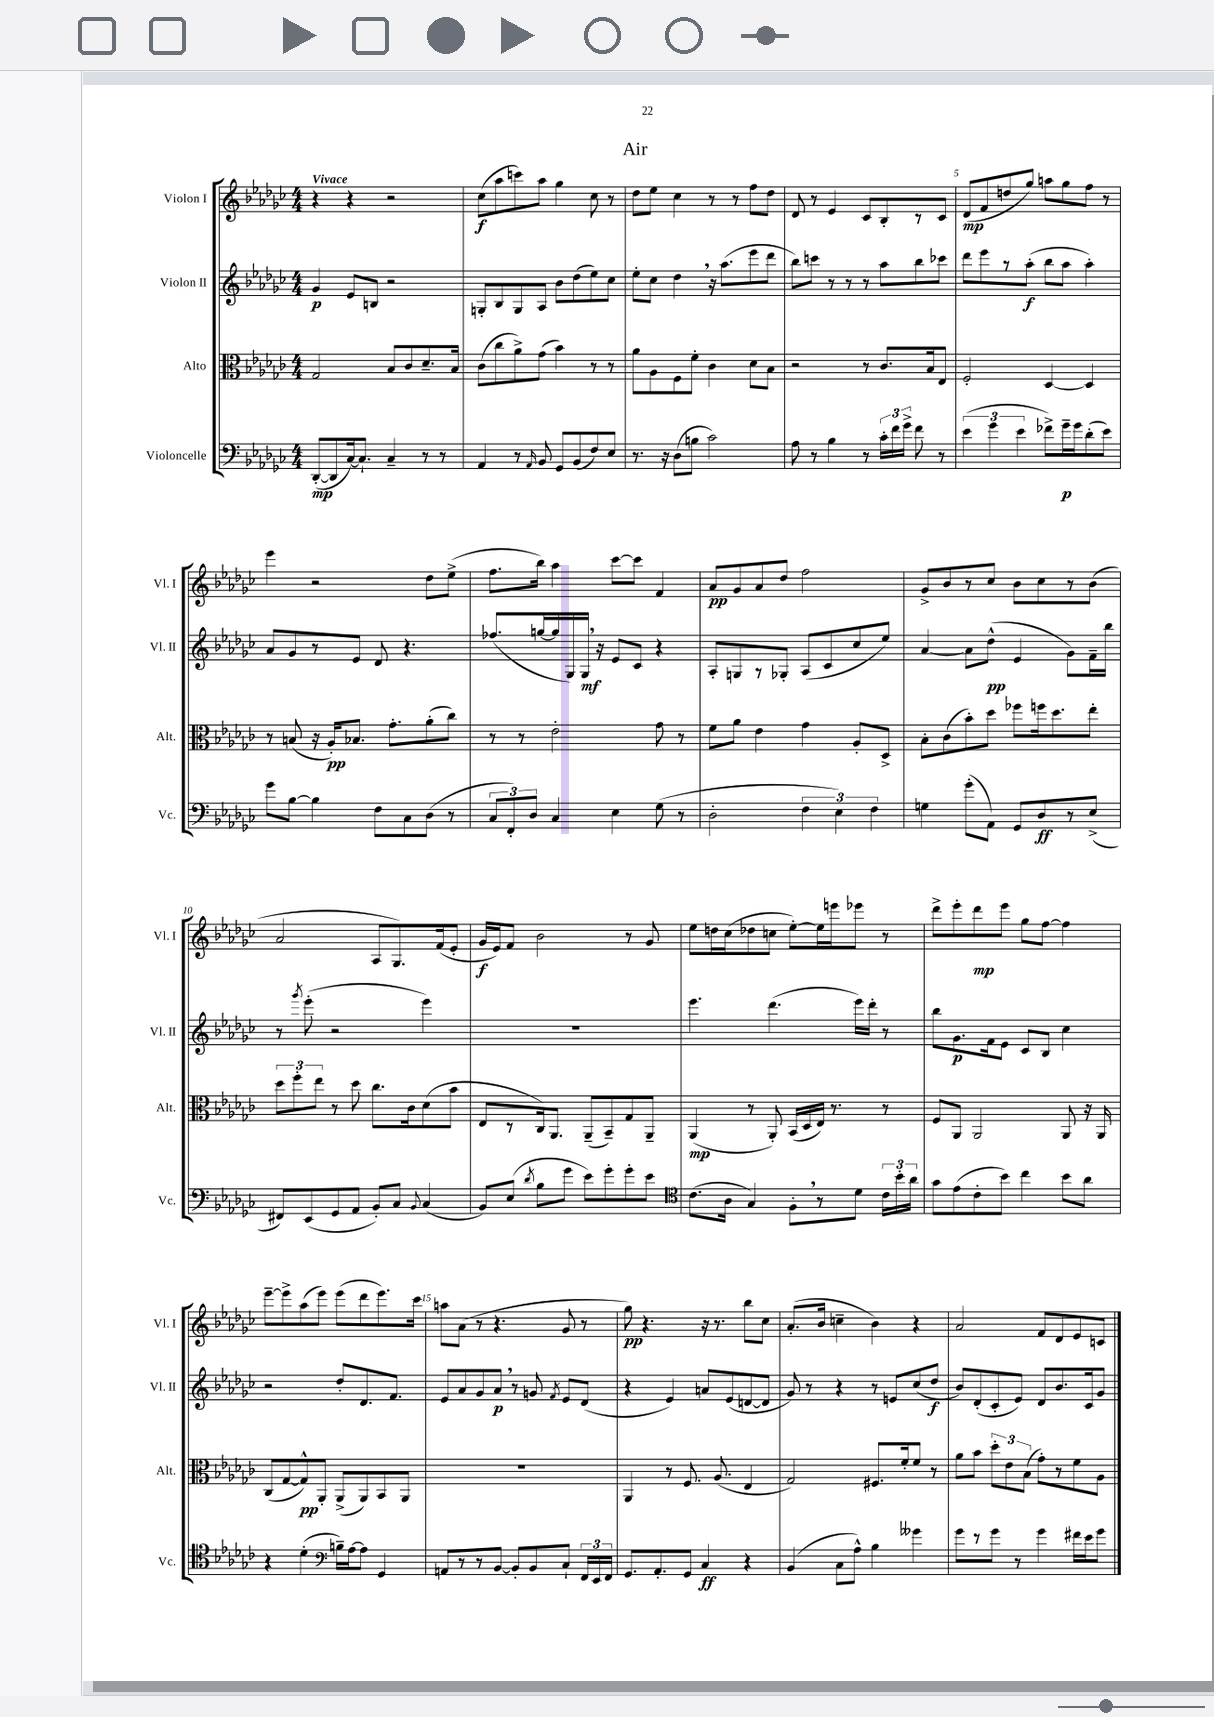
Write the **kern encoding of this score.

**kern	**dynam	**kern	**dynam	**kern	**dynam	**kern	**dynam
*part4	*part4	*part3	*part3	*part2	*part2	*part1	*part1
*staff4	*staff4	*staff3	*staff3	*staff2	*staff2	*staff1	*staff1
*I"Violoncelle	*	*I"Alto	*	*I"Violon II	*	*I"Violon I	*
*I'Vc.	*	*I'Alt.	*	*I'Vl. II	*	*I'Vl. I	*
*clefF4	*	*clefC3	*	*clefG2	*	*clefG2	*
*k[b-e-a-d-g-c-]	*	*k[b-e-a-d-g-c-]	*	*k[b-e-a-d-g-c-]	*	*k[b-e-a-d-g-c-]	*
*M4/4	*	*M4/4	*	*M4/4	*	*M4/4	*
=1	=1	=1	=1	=1	=1	=1	=1
!	!	!	!	!	!	!LO:TX:a:B:t=Vivace	!
([8DD-'/L	mp	2G-/	.	4g-/	p	4r	.
8DD-/]	.	.	.	.	.	.	.
[16C-/k)	.	.	.	8e-/L	.	4r	.
8.C-`/J]	.	.	.	.	.	.	.
.	.	.	.	8Bn/J	.	.	.
4C-~/	.	8B-/L	.	2r	.	2r	.
.	.	8c-/	.	.	.	.	.
8r	.	8.d-~/	.	.	.	.	.
8r	.	.	.	.	.	.	.
.	.	16B-/Jk	.	.	.	.	.
=2	=2	=2	=2	=2	=2	=2	=2
4AA-/	.	(8c-\L	.	8Gn'/L	.	(8cc-\L	f
.	.	8cc-\	.	8B-/	.	8aa-\	.
8r	.	8a-^\)	.	8G/	.	8cccn\)	.
16qqAA-/	.	.	.	.	.	.	.
8BB-/	.	(8g-\J	.	8A-/J	.	8aa-\J	.
8GG-/L	.	4b-\)	.	8b-\L	.	4gg-\	.
(8BB-/	.	.	.	(8dd-\	.	.	.
8F/)	.	8r	.	8ee-\)	.	8cc-\	.
8E-/J	.	8r	.	8cc-\J	.	8r	.
=3	=3	=3	=3	=3	=3	=3	=3
8.r	.	8a-\L	.	8ee-'\L	.	8dd-\L	.
.	.	8A-\	.	8cc-\J	.	8ee-\J	.
16r	.	.	.	.	.	.	.
(8D-\L	.	8F\	.	4dd-,\	.	4cc-\	.
8Bn\J	.	8f'\J	.	.	.	.	.
2c-\)	.	4c-\	.	16r	.	8r	.
.	.	.	.	(8.aa-\L	.	.	.
.	.	.	.	.	.	8r	.
.	.	8d-\L	.	8eee-\	.	8ff\L	.
.	.	8B-\J	.	8ddd-\J	.	8dd-\J	.
=4	=4	=4	=4	=4	=4	=4	=4
8A-\	.	2r	.	8bb-\L)	.	8d-/	.
8r	.	.	.	8cccn\J	.	8r	.
4B-\	.	.	.	8r	.	4e-/	.
.	.	.	.	8r	.	.	.
8r	.	8r	.	8r	.	8c-/L	.
24c-'\LL	.	8.c-/L	.	8aa-\L	.	8B-'/	.
24f\	.	.	.	.	.	.	.
24g-^\JJ	.	.	.	.	.	.	.
8f\	.	.	.	8bb-\	.	8r	.
.	.	16B-/k	.	.	.	.	.
8r	.	8E-/J	.	8ccc-X\J	.	8c-/J	.
=5	=5	=5	=5	=5	=5	=5	=5
(6e-\	.	2F'/	.	8ddd-\L	.	(8d-/L	mp
.	.	.	.	8eee-\	.	8f/	.
6g-\	.	.	.	.	.	.	.
.	.	.	.	8r	.	8ddn/	.
6e-\	.	.	.	.	.	.	.
.	.	.	.	(8aa-'\J	f	8gg-/J)	.
8f-X^\L)	.	[4D-/	.	8bb-\L	.	8aan\L	.
16g-~\L	p	.	.	8aa-\J	.	8gg-\	.
16g-\J	.	.	.	.	.	.	.
(8d-'\	.	4D-/]	.	4aa-'\)	.	8ff\J	.
8e-\J)	.	.	.	.	.	8r	.
!!LO:LB:g=z
=6	=6	=6	=6	=6	=6	=6	=6
8g-\L	.	8r	.	8a-/L	.	4eee-\	.
[8B-\J	.	(8Bn/	.	8g-/	.	.	.
4B-\]	.	16r	.	8r	.	2r	.
.	.	16A-'/KL)	pp	.	.	.	.
.	.	8.B-X/J	.	8e-/J	.	.	.
8F\L	.	.	.	8d-/	.	.	.
.	.	8.g-'\L	.	.	.	.	.
8C-\	.	.	.	4.r	.	.	.
(8D-\J	.	(8a-'\	.	.	.	8dd-\L	.
8r	.	8cc-\J)	.	.	.	(8ee-^\J	.
=7	=7	=7	=7	=7	=7	=7	=7
12C-/L	.	8r	.	(8.ff-X/L	.	8.ff\L	.
12FF'/)	.	.	.	.	.	.	.
.	.	8r	.	.	.	.	.
12D-/J	.	.	.	.	.	.	.
.	.	.	.	[16ggn/L	.	16bb-\Jk)	.
4C-/	.	2e-'\	.	16gg/]	.	4aa-\	.
.	.	.	.	16G-/)	.	.	.
.	.	.	.	16G-,/JJ	mf	.	.
.	.	.	.	16r	.	.	.
4E-\	.	.	.	8e-/L	.	[8ccc-\L	.
.	.	.	.	8c-/J	.	8ccc-\J]	.
(8G-\	.	8g-\	.	4r	.	4f/	.
8r	.	8r	.	.	.	.	.
=8	=8	=8	=8	=8	=8	=8	=8
2D-'\	.	8f\L	.	8A-'/L	.	8a-/L	pp
.	.	8a-\J	.	8Gn/	.	8g-/	.
.	.	4e-\	.	8r	.	8a-/	.
.	.	.	.	8G-X'/J	.	8dd-/J	.
6F\	.	4g-\	.	(8A-/L	.	2ff\	.
.	.	.	.	8c-/	.	.	.
6E-\)	.	.	.	.	.	.	.
.	.	8A-'/L	.	8cc-/	.	.	.
6F\	.	.	.	.	.	.	.
.	.	8D-^/J	.	8ee-/J)	.	.	.
=9	=9	=9	=9	=9	=9	=9	=9
4Gn\	.	8B-'\L	.	[4a-/	.	8g-^/L	.
.	.	(8c-\	.	.	.	8b-/	.
(8g-'\L	.	8b-'\)	.	8a-\L]	.	8r	.
8AA-\J)	.	8dd-\J	.	(8dd-^^\J	pp	8cc-/J	.
8GG-/L	.	8ff-X\L	.	4e-/	.	8b-\L	.
8D-/	ff	16ffn\k	.	.	.	8cc-\	.
.	.	8.dd-\	.	.	.	.	.
8r	.	.	.	8g-\L)	.	8r	.
(8E-^/J	.	8ee-'\J	.	16f~\L	.	(8b-\J	.
.	.	.	.	16bb-\JJ	.	.	.
!!LO:LB:g=z
=10	=10	=10	=10	=10	=10	=10	=10
8FF#X/L)	.	12dd-\L	.	8r	.	2a-/	.
.	.	12ff'\	.	.	.	.	.
.	.	.	.	8qggg-/	.	.	.
(8EE-/	.	.	.	(8eee-'\	.	.	.
.	.	12ee-\J	.	.	.	.	.
8GG-/	.	8r	.	2r	.	.	.
8AA-/J	.	8dd-\	.	.	.	.	.
8BB-'/L)	.	8.cc-\L	.	.	.	8A-/L	.
8C-/J	.	.	.	.	.	8.G-/)	.
.	.	16c-\k	.	.	.	.	.
8qqBB-/	.	.	.	.	.	.	.
(4C-/	.	(8d-\	.	4eee-\)	.	.	.
.	.	.	.	.	.	(16f/k	.
.	.	8b-\J	.	.	.	8e-'/J	.
=11	=11	=11	=11	=11	=11	=11	=11
8BB-/L)	.	8E-/L	.	1r	.	16g-/LL	f
.	.	.	.	.	.	16e-/J)	.
(8E-/J	.	8r	.	.	.	8f/J	.
8qd-/	.	.	.	.	.	.	.
8B-\L	.	16C-/k)	.	.	.	2b-\	.
.	.	8.AA-/J	.	.	.	.	.
8g-\J	.	.	.	.	.	.	.
8e-\L)	.	(8AA-~/L	.	.	.	.	.
8g-'\	.	8BB-~/)	.	.	.	.	.
8g-'\	.	8G-/	.	.	.	8r	.
8e-\J	.	8AA-~/J	.	.	.	8g-/	.
=12	=12	=12	=12	=12	=12	=12	=12
*clefC4	*	*	*	*	*	*	*
(8.c-\L	.	(4AA-/	mp	4.eee-\	.	8ee-\L	.
.	.	.	.	.	.	16ddn\L	.
16A-\Jk	.	.	.	.	.	(16cc-\J	.
4G-/)	.	8r	.	.	.	8dd-X\	.
.	.	8AA-'/)	.	(4.ddd-\	.	8ccn\J	.
8F',\L	.	(16BB-/LL	.	.	.	[8ee-'\L)	.
.	.	16D-/	.	.	.	.	.
8r	.	16E-/JJ)	.	.	.	16ee-\L]	.
.	.	8.r	.	.	.	16eeen\J	.
8d-\J	.	.	.	16eee-\LL)	.	8eee-X\J	.
.	.	.	.	16ddd-'\JJ	.	.	.
24c-\LL	.	8r	.	8r	.	8r	.
24b-'\	.	.	.	.	.	.	.
24a-\JJ	.	.	.	.	.	.	.
=13	=13	=13	=13	=13	=13	=13	=13
8g-\L	.	8F/L	.	8bb-\L	.	8ddd-^\L	.
(8e-\	.	8AA-/J	.	8.g-\	p	8eee-'\	.
8c-'\	.	2AA-/	.	.	.	8ddd-\	mp
.	.	.	.	16f\k	.	.	.
8b-\J)	.	.	.	8e-\J	.	8eee-\J	.
4cc-\	.	.	.	8c-/L	.	8gg-\L	.
.	.	.	.	8B-/J	.	[8ff\J	.
8b-\L	.	8AA-/	.	4cc-\	.	4ff\]	.
8a-\J	.	16r	.	.	.	.	.
.	.	16AA-/	.	.	.	.	.
!!LO:LB:g=z
=14	=14	=14	=14	=14	=14	=14	=14
4r	.	(8C-/L	.	2r	.	[8eee-~\L	.
.	.	[8G-/	.	.	.	8eee-^\]	.
(4d-'\	.	8G-^^/])	pp	.	.	(8aa-\	.
.	.	8AA-'/J	.	.	.	8eee-\J)	.
*clefF4	*	*	*	*	*	*	*
16Bn~\LL)	.	(8AA-^/L	.	8dd-'/L	.	(8eee-\L	.
[16A-\J	.	.	.	.	.	.	.
8A-\J]	.	8AA-/)	.	8.d-/	.	8ddd-\	.
4GG-/	.	8BB-/	.	.	.	8.eee-\)	.
.	.	.	.	8.f/J	.	.	.
.	.	8AA-/J	.	.	.	.	.
.	.	.	.	.	.	16ccc-\Jk	.
=15	=15	=15	=15	=15	=15	=15	=15
8AAn/L	.	1r	.	8e-/L	.	8aan\L	.
8r	.	.	.	8a-/	.	(8a-\J	.
8r	.	.	.	8g-/	.	8r	.
[8BB-/J	.	.	.	8a-,/J	p	4.r	.
8BB-'/L]	.	.	.	8r	.	.	.
8BB-/	.	.	.	8gn/	.	.	.
.	.	.	.	8qf/	.	.	.
8C-`/J	.	.	.	8e-/L	.	8g-/	.
24FF/LL	.	.	.	(8d-/J	.	8r	.
24EE-/	.	.	.	.	.	.	.
24FF/JJ	.	.	.	.	.	.	.
=16	=16	=16	=16	=16	=16	=16	=16
8.GG-/L	.	4AA-/	.	4r	.	8gg-\)	pp
.	.	.	.	.	.	4.r	.
8.AA-'/	.	.	.	.	.	.	.
.	.	8r	.	4e-/)	.	.	.
8GG-/J	.	8.F/	.	.	.	.	.
4C-/	ff	.	.	8an/L	.	16r	.
.	.	(8.A-/	.	.	.	8.r	.
.	.	.	.	(8e-/	.	.	.
4r	.	4E-/	.	[8dn/	.	8bb-\L	.
.	.	.	.	8d/J]	.	8cc-\J	.
=17	=17	=17	=17	=17	=17	=17	=17
(4BB-/	.	2G-/)	.	8g-/)	.	(8.a-'/L	.
.	.	.	.	8r	.	.	.
.	.	.	.	.	.	16b-/Jk	.
8C-\L	.	.	.	4r	.	4ccn~\	.
8A-^^\J)	.	.	.	.	.	.	.
4B-\	.	8.F#X/L	.	8r	.	4b-\)	.
.	.	.	.	8en/L	.	.	.
.	.	16f'/k	.	.	.	.	.
4g--X\	.	8f/J	.	(8cc-/	.	4r	.
.	.	8r	.	8dd-/J	f	.	.
=18	=18	=18	=18	=18	=18	=18	=18
8g-\L	.	8a-\L	.	8b-/L)	.	2a-/	.
8r	.	8b-\J	.	(8d-'/	.	.	.
8g-\J	.	12dd-'\L	.	8c-'/	.	.	.
.	.	12e-\	.	.	.	.	.
8r	.	.	.	8e-/J)	.	.	.
.	.	(12B-\J	.	.	.	.	.
4g-\	.	8g-'\L)	.	8d-/L	.	8f/L	.
.	.	8r	.	8.b-/	.	8d-/	.
16f#X\LL	.	8f\	.	.	.	8e-/	.
16e-\J	.	.	.	16c-/k	.	.	.
8g-\J	.	8A-\J	.	8g-/J	.	8cn/J	.
==	==	==	==	==	==	==	==
*-	*-	*-	*-	*-	*-	*-	*-
